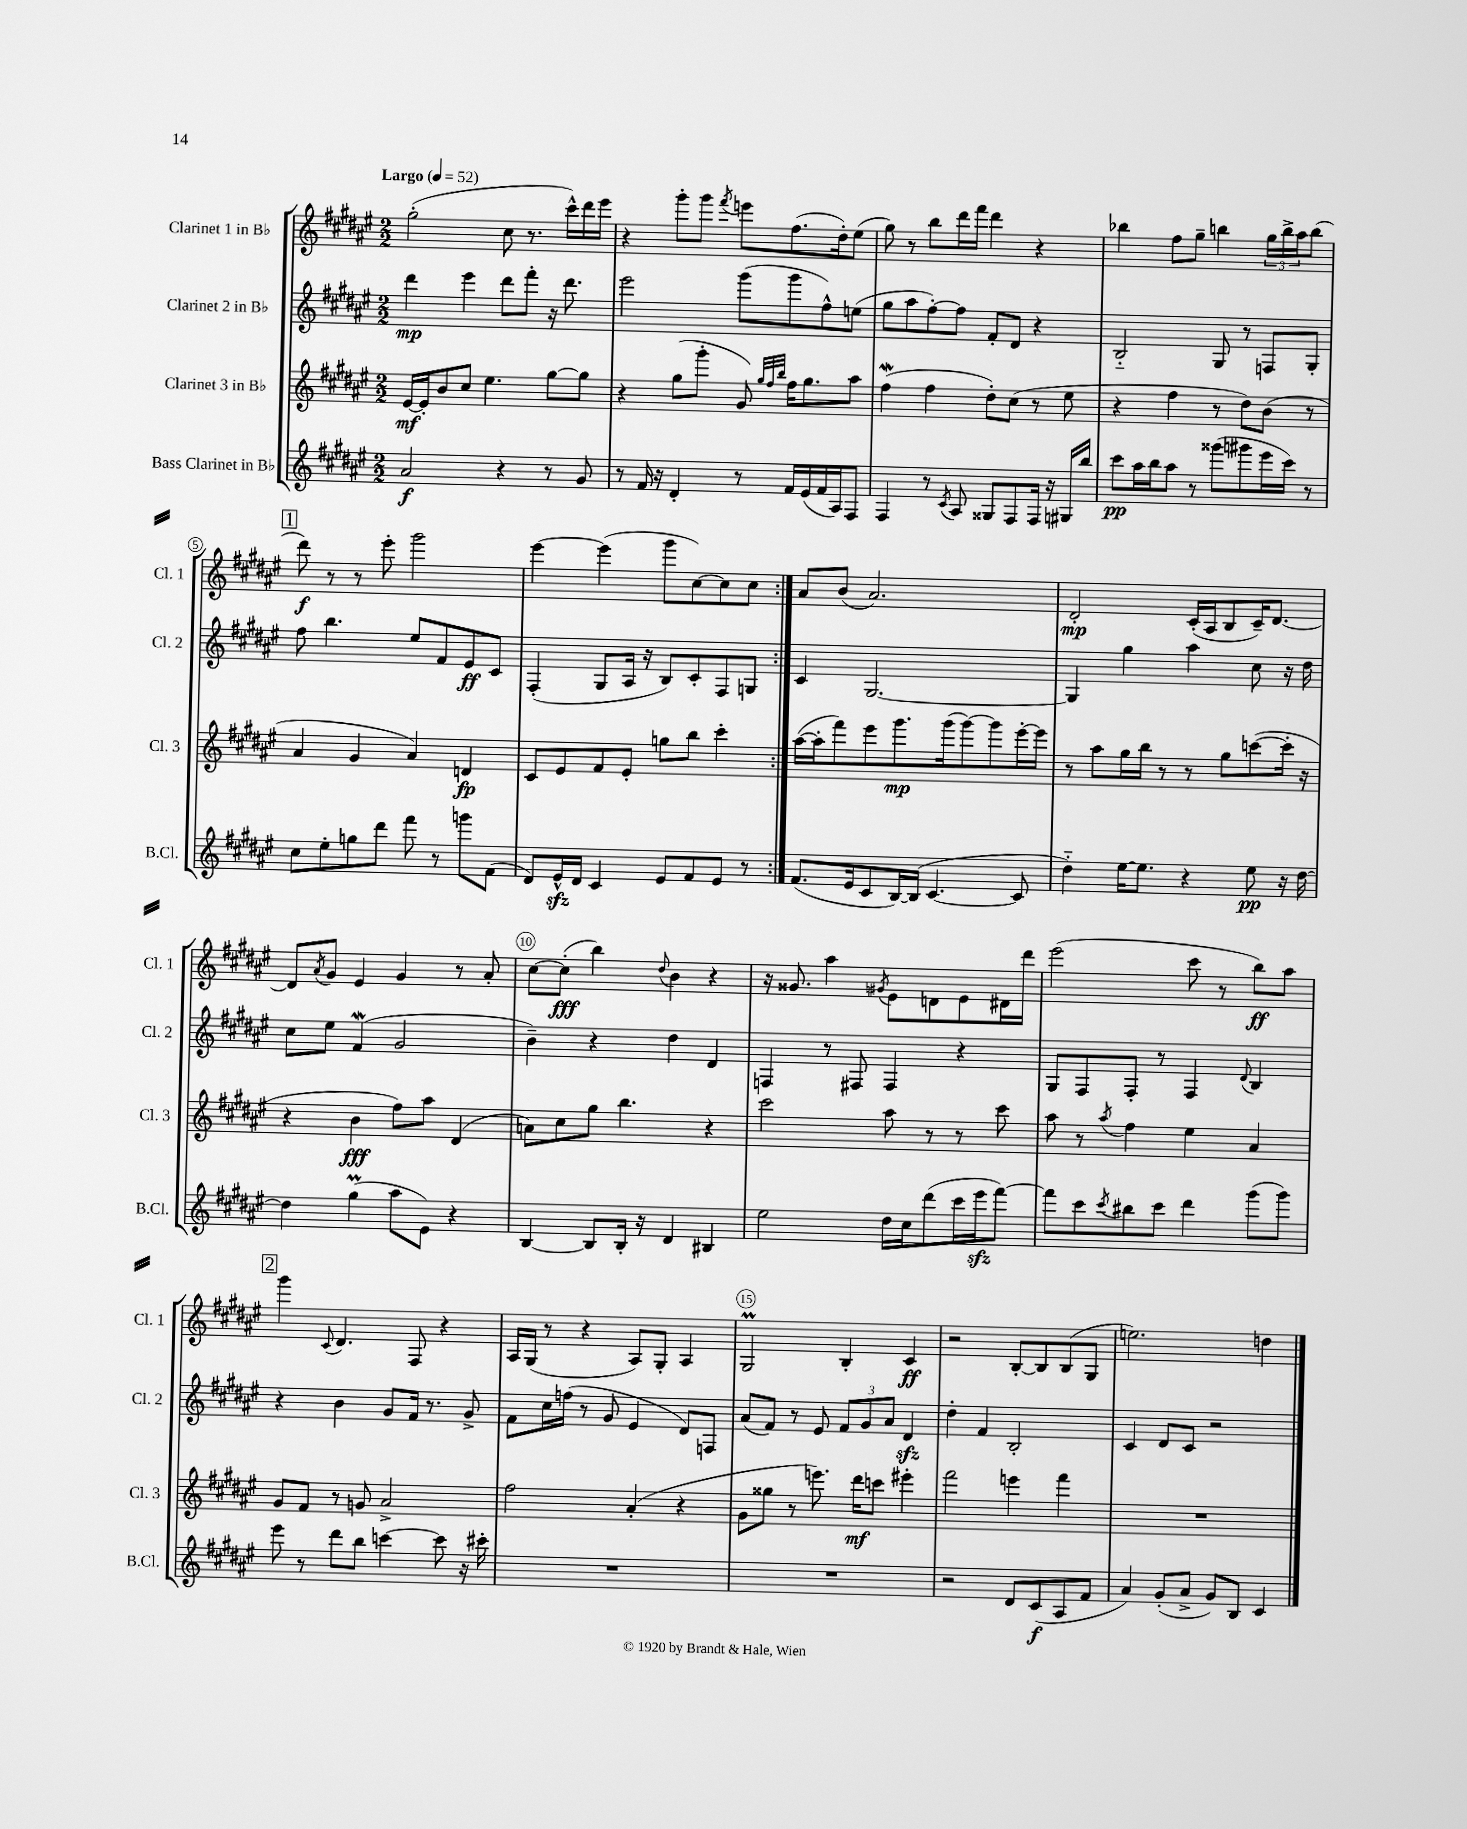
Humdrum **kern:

**kern	**dynam	**kern	**dynam	**kern	**dynam	**kern	**dynam
*part4	*part4	*part3	*part3	*part2	*part2	*part1	*part1
*staff4	*staff4	*staff3	*staff3	*staff2	*staff2	*staff1	*staff1
*I"Bass Clarinet in B♭	*	*I"Clarinet 3 in B♭	*	*I"Clarinet 2 in B♭	*	*I"Clarinet 1 in B♭	*
*I'B.Cl.	*	*I'Cl. 3	*	*I'Cl. 2	*	*I'Cl. 1	*
*clefG2	*	*clefG2	*	*clefG2	*	*clefG2	*
*k[f#c#g#d#a#e#]	*	*k[f#c#g#d#a#e#]	*	*k[f#c#g#d#a#e#]	*	*k[f#c#g#d#a#e#]	*
*M2/2	*	*M2/2	*	*M2/2	*	*M2/2	*
*MM52	*	*MM52	*	*MM52	*	*MM52	*
=1	=1	=1	=1	=1	=1	=1	=1
!	!	!	!	!	!	!LO:TX:a:B:t=Largo	!
2a#/	f	[16e#/LL	mf	4ddd#\	mp	(2gg#'\	.
.	.	16e#'/J]	.	.	.	.	.
.	.	8b/	.	.	.	.	.
.	.	8cc#/J	.	4eee#\	.	.	.
.	.	4.ee#\	.	.	.	.	.
4r	.	.	.	8ddd#\L	.	8cc#\	.
.	.	.	.	8fff#'\J	.	8.r	.
8r	.	[8gg#\L	.	16r	.	.	.
.	.	.	.	8.ddd#\	.	16ccc#^^\LL)	.
8g#/	.	8gg#\J]	.	.	.	16ddd#\	.
.	.	.	.	.	.	16eee#\JJ	.
=2	=2	=2	=2	=2	=2	=2	=2
8r	.	4r	.	2eee#\	.	4r	.
16f#/	.	.	.	.	.	.	.
16r	.	.	.	.	.	.	.
4d#'/	.	(8gg#\L	.	.	.	8ggg#'\L	.
.	.	8ggg#'\J	.	.	.	8ggg#\J	.
.	.	.	.	.	.	8qfff#/	.
8r	.	8g#/)	.	(8ggg#\L	.	8eeen\L	.
.	.	32qqgg#/LLL	.	.	.	.	.
.	.	32qqff#/	.	.	.	.	.
.	.	32qqbb/JJJ	.	.	.	.	.
16f#/LL	.	16ff#\KL	.	8ggg#\	.	(8.ff#\	.
(16e#/	.	8.gg#\	.	.	.	.	.
16f#/	.	.	.	8ff#^^\)	.	.	.
16A#/J)	.	.	.	.	.	16dd#'\k)	.
8F#/J	.	8aa#\J	.	(8een\J	.	(8ee#\J	.
=3	=3	=3	=3	=3	=3	=3	=3
4F#/	.	(4ff#w\	.	8gg#\L	.	8gg#\)	.
.	.	.	.	8aa#\	.	8r	.
8r	.	4ff#\	.	[8ff#'\)	.	8bb\L	.
8qc#/	.	.	.	.	.	.	.
8A#/	.	.	.	8ff#\J]	.	16ddd#\L	.
.	.	.	.	.	.	16fff#\JJ	.
8G##X/L	.	8dd#'\L)	.	8f#'/L	.	4ddd#\	.
8F#/	.	(8cc#\J	.	8d#/J	.	.	.
16F#/Jk	.	8r	.	4r	.	4r	.
16r	.	.	.	.	.	.	.
16G#X/LL	.	8ee#\	.	.	.	.	.
16bb/JJ	.	.	.	.	.	.	.
=4	=4	=4	=4	=4	=4	=4	=4
8ccc#\L	pp	4r	.	2B/	.	4bb-X\	.
16aa#\L	.	.	.	.	.	.	.
16bb\J	.	.	.	.	.	.	.
8aa#\J	.	4ff#\	.	.	.	8ff#\L	.
8r	.	.	.	.	.	8gg#~\J	.
(8ggg##X\L	.	8r	.	8G#/	.	4bbn\	.
8ggg#X\	.	8dd#\L)	.	8r	.	.	.
16eee#\L	.	(8b\J	.	8Fn/L	.	24gg#\LL	.
.	.	.	.	.	.	24bb^\	.
16ccc#\JJ)	.	.	.	.	.	.	.
.	.	.	.	.	.	24aa#\J	.
8r	.	8r	.	8G#'/J	.	(8bb\J	.
!!LO:LB:g=z
!!LO:REH:place=s1:t=1
=5	=5	=5	=5	=5	=5	=5	=5
8cc#\L	.	4a#/	.	8ff#\	.	8ddd#\)	f
8ee#'\	.	.	.	4.bb\	.	8r	.
8ggn\	.	4g#/	.	.	.	8r	.
8ddd#\J	.	.	.	.	.	8eee#'\	.
8fff#\	.	4a#/)	.	8ee#/L	.	2ggg#\	.
8r	.	.	.	8f#/	.	.	.
8gggn\L	.	4dn/	fp	8e#/	ff	.	.
(8f#\J	.	.	.	8c#/J	.	.	.
=6	=6	=6	=6	=6	=6	=6	=6
8d#/L)	.	8c#/L	.	(4F#'/	.	[4eee#\	.
16e#zz^^/L	.	8e#/	.	.	.	.	.
16d#/JJ	.	.	.	.	.	.	.
4c#/	.	8f#/	.	8G#/L	.	(4eee#\]	.
.	.	8e#'/J	.	16A#/Jk	.	.	.
.	.	.	.	16r	.	.	.
8e#/L	.	8ggn\L	.	8B/L)	.	8ggg#\L	.
8f#/	.	8bb\J	.	8c#'/	.	[8cc#\)	.
8e#/J	.	4ccc#'\	.	8F#/	.	8cc#\]	.
8r	.	.	.	8Gn/J	.	8cc#\J	.
=7:|!	=7:|!	=7:|!	=7:|!	=7:|!	=7:|!	=7:|!	=7:|!
(8.f#/L	.	([16aa#\LL	.	4c#/	.	8a#/L	.
.	.	16aa#'\J]	.	.	.	.	.
.	.	8fff#\)	.	.	.	(8b/J	.
16e#/k	.	.	.	.	.	.	.
8c#/	.	8eee#\	.	[2.G#/	.	2.a#/)	.
[16B/L)	.	8.ggg#\	mp	.	.	.	.
(16B/JJ]	.	.	.	.	.	.	.
[4.c#/	.	.	.	.	.	.	.
.	.	(16ggg#\k	.	.	.	.	.
.	.	[8ggg#\)	.	.	.	.	.
.	.	8ggg#\]	.	.	.	.	.
8c#/]	.	[16eee#'\L	.	.	.	.	.
.	.	16eee#\JJ]	.	.	.	.	.
=8	=8	=8	=8	=8	=8	=8	=8
4dd#\)	.	8r	.	4G#/]	.	2d#'/	mp
.	.	8aa#\L	.	.	.	.	.
[16ee#\KL	.	16gg#\L	.	4gg#\	.	.	.
8.ee#\J]	.	16bb\JJ	.	.	.	.	.
.	.	8r	.	.	.	.	.
4r	.	8r	.	4aa#\	.	(16c#'/LL	.
.	.	.	.	.	.	16A#/J	.
.	.	8gg#\L	.	.	.	8B/	.
8ee#\	pp	([8cccn\	.	8cc#\	.	16c#~/K)	.
.	.	.	.	.	.	[8.d#/J	.
16r	.	16ccc'\Jk]	.	16r	.	.	.
[16dd#\	.	16r	.	16dd#\	.	.	.
!!LO:LB:g=z
=9	=9	=9	=9	=9	=9	=9	=9
4dd#\]	.	4r	.	8cc#\L	.	8d#/L]	.
.	.	.	.	.	.	8qa#/	.
.	.	.	.	8ee#\J	.	8g#/J	.
(4gg#M\	.	4b\	fff	(4f#w/	.	4e#/	.
8aa#\L	.	8ff#\L)	.	2g#/	.	4g#/	.
8e#\J)	.	8aa#\J	.	.	.	.	.
4r	.	(4d#/	.	.	.	8r	.
.	.	.	.	.	.	8a#'/	.
=10	=10	=10	=10	=10	=10	=10	=10
[4B/	.	8an\L)	.	4b~\)	.	[8cc#\L	.
.	.	8cc#\	.	.	.	(8cc#'\J]	fff
8B/L]	.	8gg#\J	.	4r	.	4bb\)	.
16B'/Jk	.	4.bb\	.	.	.	.	.
16r	.	.	.	.	.	.	.
.	.	.	.	.	.	8qqdd#/	.
4d#/	.	.	.	4dd#\	.	4b\	.
4B#X/	.	4r	.	4d#/	.	4r	.
=11	=11	=11	=11	=11	=11	=11	=11
2ee#\	.	2ccc#\	.	4Fn/	.	16r	.
.	.	.	.	.	.	8.g##X/	.
.	.	.	.	8r	.	4aa#\	.
.	.	.	.	8F#X/	.	.	.
.	.	.	.	.	.	8qg#X/	.
16dd#\LL	.	8aa#\	.	4F#/	.	8e#\L	.
16cc#\J	.	.	.	.	.	.	.
(8ddd#\	.	8r	.	.	.	8dn\	.
16ccc#\L	.	8r	.	4r	.	8e#\	.
16eee#zz\J	.	.	.	.	.	.	.
[8fff#\J)	.	8ccc#\	.	.	.	16d#X\L	.
.	.	.	.	.	.	16ddd#\JJ	.
=12	=12	=12	=12	=12	=12	=12	=12
8fff#\L]	.	8aa#\	.	8G#/L	.	(2eee#\	.
8ccc#\	.	8r	.	8F#/	.	.	.
8qccc#/	.	8qaa#/	.	.	.	.	.
8bb#X\	.	4ff#\	.	8F#'/J	.	.	.
8ccc#\J	.	.	.	8r	.	.	.
4ddd#\	.	4ee#\	.	4F#/	.	8ccc#\	.
.	.	.	.	.	.	8r	.
.	.	.	.	8qqd#/	.	.	.
(8ggg#\L	.	4a#/	.	4B/	.	8bb\L)	ff
8ggg#\J)	.	.	.	.	.	8aa#\J	.
!!LO:LB:g=z
!!LO:REH:place=s1:t=2
=13	=13	=13	=13	=13	=13	=13	=13
8eee#\	.	8g#/L	.	4r	.	4ggg#\	.
8r	.	8f#/J	.	.	.	.	.
.	.	.	.	.	.	8qqc#/	.
8ddd#\L	.	8r	.	4b\	.	4.d#/	.
8bb\J	.	8gn/	.	.	.	.	.
[4cccn\	.	2a#^/	.	8g#/L	.	.	.
.	.	.	.	16f#/Jk	.	8F#/	.
.	.	.	.	8.r	.	.	.
8ccc\]	.	.	.	.	.	4r	.
16r	.	.	.	8g#^/	.	.	.
16ccc#X'\	.	.	.	.	.	.	.
=14	=14	=14	=14	=14	=14	=14	=14
1r	.	2ff#\	.	8f#\L	.	16A#/LL	.
.	.	.	.	.	.	(16G#/JJ	.
.	.	.	.	16cc#\L	.	8r	.
.	.	.	.	(16ffn\JJ	.	.	.
.	.	.	.	8r	.	4r	.
.	.	.	.	8g#/	.	.	.
.	.	(4a#'/	.	4e#/	.	8A#/L)	.
.	.	.	.	.	.	8G#'/J	.
.	.	4r	.	8d#/L)	.	4A#/	.
.	.	.	.	8Fn/J	.	.	.
=15	=15	=15	=15	=15	=15	=15	=15
1r	.	8g#\L	.	(8a#/L	.	2G#M/	.
.	.	8gg##X\J	.	8f#/J)	.	.	.
.	.	8r	.	8r	.	.	.
.	.	8.eeen\)	.	8e#/	.	.	.
.	.	.	.	12f#/L	.	4B'/	.
.	.	16ddd#\KL	mf	.	.	.	.
.	.	.	.	12g#/	.	.	.
.	.	8cccn\J	.	.	.	.	.
.	.	.	.	12a#/J	.	.	.
.	.	4eee#X'\	.	4d#zz/	.	4c#/	ff
=16	=16	=16	=16	=16	=16	=16	=16
2r	.	2fff#\	.	4dd#'\	.	2r	.
.	.	.	.	4f#/	.	.	.
8d#/L	.	4eeen\	.	2B'/	.	[8B'/L	.
(8c#/	f	.	.	.	.	8B/]	.
8A#/	.	4fff#\	.	.	.	(8B/	.
8f#/J	.	.	.	.	.	8G#/J	.
=17	=17	=17	=17	=17	=17	=17	=17
4a#/)	.	1r	.	4c#/	.	2.een\)	.
(8g#'/L	.	.	.	8d#/L	.	.	.
8a#^/J	.	.	.	8c#/J	.	.	.
8g#/L)	.	.	.	2r	.	.	.
8B/J	.	.	.	.	.	.	.
4c#/	.	.	.	.	.	4ddn\	.
==	==	==	==	==	==	==	==
*-	*-	*-	*-	*-	*-	*-	*-
